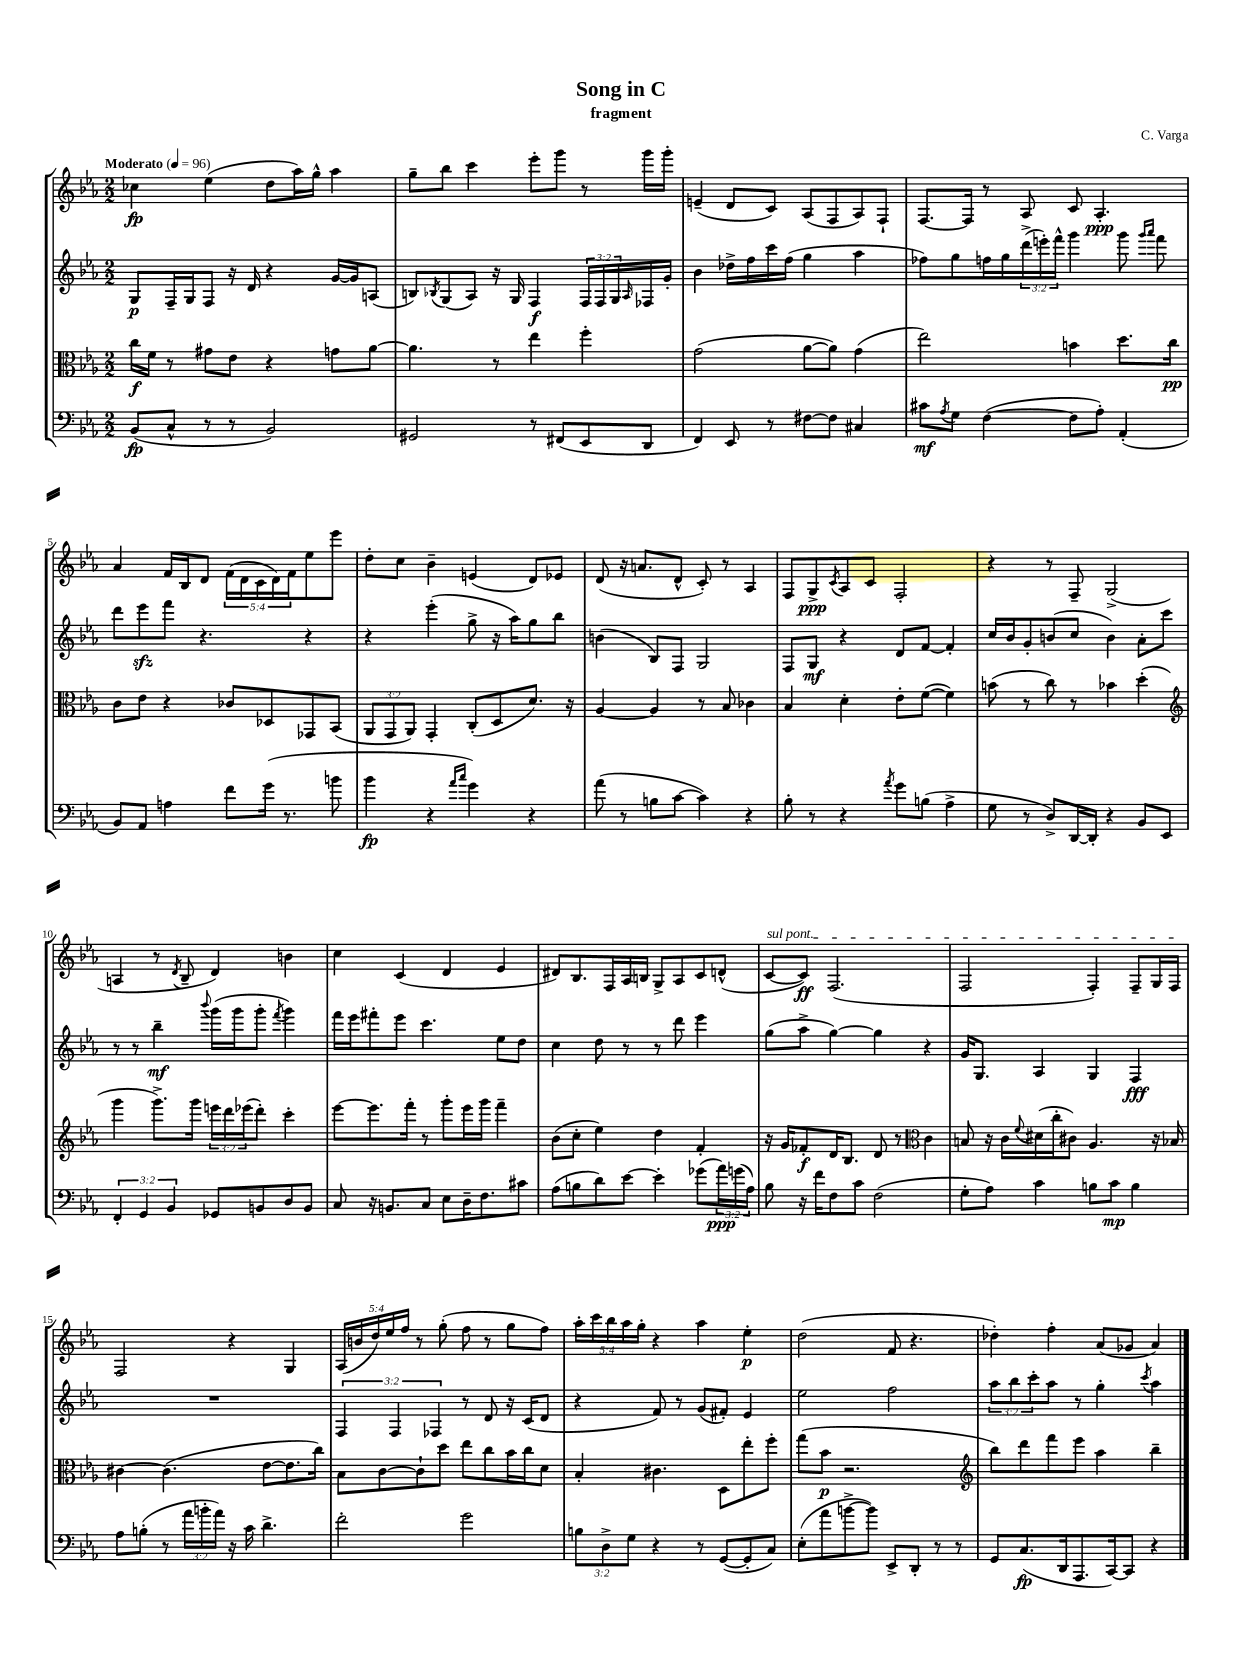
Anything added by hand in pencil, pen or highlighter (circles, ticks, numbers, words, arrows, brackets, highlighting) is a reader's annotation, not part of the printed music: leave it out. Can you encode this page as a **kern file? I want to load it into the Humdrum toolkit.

**kern	**kern	**kern	**kern
*staff4	*staff3	*staff2	*staff1
*clefF4	*clefC3	*clefG2	*clefG2
*k[b-e-a-]	*k[b-e-a-]	*k[b-e-a-]	*k[b-e-a-]
*M2/2	*M2/2	*M2/2	*M2/2
*MM96	*MM96	*MM96	*MM96
(8BB-	16cc	8G	4cc-
.	16f	.	.
8C^^	8r	16F~	.
.	.	16G	.
8r	8g#	8F	(4ee-
8r	8e-	16r	.
.	.	16d	.
2BB-)	4r	4r	8dd
.	.	.	16aa-)
.	.	.	16gg^^
.	8g	[16g	4aa-
.	.	16g]	.
.	[8a-	(8A	.
=	=	=	=
2GG#	4.a-]	8B)	8gg~
.	.	8qB-	.
.	.	(8G	8bb-
.	.	8A-)	4ccc
.	8r	16r	.
.	.	16G	.
8r	4ee-	4F	8eee-'
(8FF#	.	.	8ggg
8EE-	4ff'	24F	8r
.	.	24F	.
.	.	24G	.
.	.	16qqA-	.
8DD	.	16F-	16ggg
.	.	16g'	16ggg'
=	=	=	=
4FF)	(2g	4b-	(4e~
8EE-	.	16dd-^	8d
.	.	16ff	.
8r	.	16ccc	8c)
.	.	(16ff	.
[8F#	[8a-	4gg	(8A-
8F#]	8a-])	.	8F
4C#	(4g	4aa-	8A-)
.	.	.	8F`
=	=	=	=
8c#	2ee-)	8ff-)	[8.F
8qA-	.	.	.
8G	.	8gg	.
.	.	.	16F]
([4F	.	16ff	8r
.	.	16gg	.
.	.	(24ddd^	8A-
.	.	24eee')	.
.	.	24fff^^	.
8F]	4b	4ggg	8c
8A-')	.	.	4.A-'
(4AA-'	8.dd	8ggg	.
.	.	16qqggg	.
.	.	16qqaaa-	.
.	.	8fff	.
.	16cc	.	.
=	=	=	=
8BB-)	8c	8ddd	4a-
8AA-	8e-	8eee-	.
4A	4r	8fff	16f
.	.	.	16B-
.	.	4.r	8d
8f	8c-	.	(20f
.	.	.	20d
.	.	.	20c
(16g	8D-	.	.
.	.	.	20d)
8.r	.	.	.
.	.	.	20f
.	8GG-	4r	8ee-
8b	(8BB-	.	8eee-
=	=	=	=
4b-	12AA-	4r	8dd'
.	12GG	.	.
.	.	.	8cc
.	12AA-)	.	.
4r	4GG'	(4eee-'	4b-~
16qqa-	.	.	.
16qqcc	.	.	.
4g)	(8C'	8gg^	(4e
.	8D	16r	.
.	.	16aa-)	.
4r	8.d)	8gg	8d)
.	.	8bb-	8e-
.	16r	.	.
=	=	=	=
(8a-	[4A-	(4b	(8d
8r	.	.	16r
.	.	.	8.a
8B	4A-]	8B-)	.
[8c	.	8F	8d^^
4c])	8r	2G	8c')
.	8B-	.	8r
4r	4c-	.	4A-
=	=	=	=
8B-'	4B-	8F	8F
8r	.	8G	8G^
.	.	.	8qc
4r	4d'	4r	8A-
.	.	.	8c
8qa-	.	.	.
8g	8e-'	8d	2F'
(8B	([8f	[8f	.
4A-^	4f])	4f']	.
=	=	=	=
8G	(8b	16cc	4r
.	.	16b-	.
8r	8r	8g'	.
8D^)	8cc)	(8b	8r
[16DD	8r	8cc	8F~
16DD']	.	.	.
4r	4b-	4b)	(2G^
8BB-	(4dd'	8a-'	.
8EE-	.	8ccc	.
=	=	=	=
*	*clefG2	*	*
6FF'	4ggg	8r	4A
.	.	8r	.
6GG	.	.	.
.	8.ggg^)	4bb-~	8r
6BB-	.	.	.
.	.	.	8qd
.	.	.	8B-~
.	16ggg	.	.
.	.	8qqbbb-	.
8GG-	24eee	(16ggg	4d)
.	24ddd	.	.
.	.	16ggg	.
.	(24eee-	.	.
8BB	8ddd')	8ggg'	.
.	.	8qfff	.
8D	4ccc'	4ggg)	4b
8BB	.	.	.
=	=	=	=
8C	[8eee-	16fff	4cc
.	.	16eee-	.
16r	8.eee-]	8fff#'	.
8.BB	.	.	.
.	.	8eee-	(4c
.	16fff'	.	.
8C	8r	4.ccc	.
8E-	8ggg'	.	4d
16D~	16eee-	.	.
8.F	16ggg	.	.
.	4fff~	8ee-	4e-
8c#	.	8dd	.
=	=	=	=
(8A-	(8b-	4cc	8d#)
8B	8cc'	.	8.B-
8d)	4ee-)	8dd	.
.	.	.	16F
[8e-	.	8r	16A-
.	.	.	16B
4e-']	4dd	8r	8G^
.	.	8ddd	8A-
(8g-	4f'	4eee-	8c
24a-)	.	.	(8d^^
(24g	.	.	.
24A-)	.	.	.
=	=	=	=
8B-	16r	(8gg	[8c
.	16g	.	.
16r	8f-'	8aa-^	8c])
16f	.	.	.
8F	16d	[4gg)	(2.F
.	8.B-	.	.
8c	.	.	.
(2F	8d	4gg]	.
.	8r	.	.
*	*clefC3	*	*
.	4c	4r	.
=	=	=	=
8G'	8B	16g	2F
.	.	8.G	.
8A-)	16r	.	.
.	16c	.	.
.	8qqf	.	.
4c	(16d#	4A-	.
.	16cc'	.	.
.	8c#)	.	.
8B	4.A-	4G	4F')
8c	.	.	.
4B	.	4F	8F~
.	16r	.	16G
.	16B-	.	16F
=	=	=	=
8A-	[4c#	1r	2F
(8B'	.	.	.
8r	(4.c#]	.	.
24a-	.	.	.
24b'	.	.	.
24a-)	.	.	.
16r	.	.	4r
16c	.	.	.
4.d^	[8e-	.	.
.	8.e-]	.	4G
.	16cc)	.	.
=	=	=	=
2f'	8B-	6F	(20A-
.	.	.	20b
.	.	.	20dd)
.	[8c	.	.
.	.	.	20ee-
.	.	6F	.
.	.	.	20ff
.	8c`]	.	8r
.	.	6F-	.
.	8dd	.	(8gg'
2g	8ee-	8r	8ff
.	8cc	8d	8r
.	16b-	16r	8gg
.	16cc	(16c	.
.	8d	8d	8ff)
=	=	=	=
12B	4B-'	4r	20aa-'
.	.	.	20ccc
12D^	.	.	.
.	.	.	20bb-
.	.	.	20aa-
12G	.	.	.
.	.	.	20gg'
4r	4.c#	8f)	4r
.	.	8r	.
8r	.	(8g	4aa-
([8GG	8D	8f#')	.
8GG']	8ee-'	4e-	4ee-'
8C)	8ff'	.	.
=	=	=	=
(8E-'	(8gg	2ee-	(2dd
8a-	8b-	.	.
[8b^	2.r	.	.
8b])	.	.	.
8EE-^	.	2ff	8f
8DD'	.	.	4.r
8r	.	.	.
8r	.	.	.
=	=	=	=
*	*clefG2	*	*
8GG	8bb-)	12aa-	4dd-')
.	.	12bb-	.
(8.C	8ddd	.	.
.	.	12ccc'	.
.	8fff	8aa-	4ff'
16DD	.	.	.
8.AAA-	8eee-	8r	.
.	4aa-	4gg'	(8a-
[16CC)	.	.	.
8CC]	.	.	8g-
.	.	8qccc	.
4r	4bb-~	4aa-	4a-)
==	==	==	==
*-	*-	*-	*-
